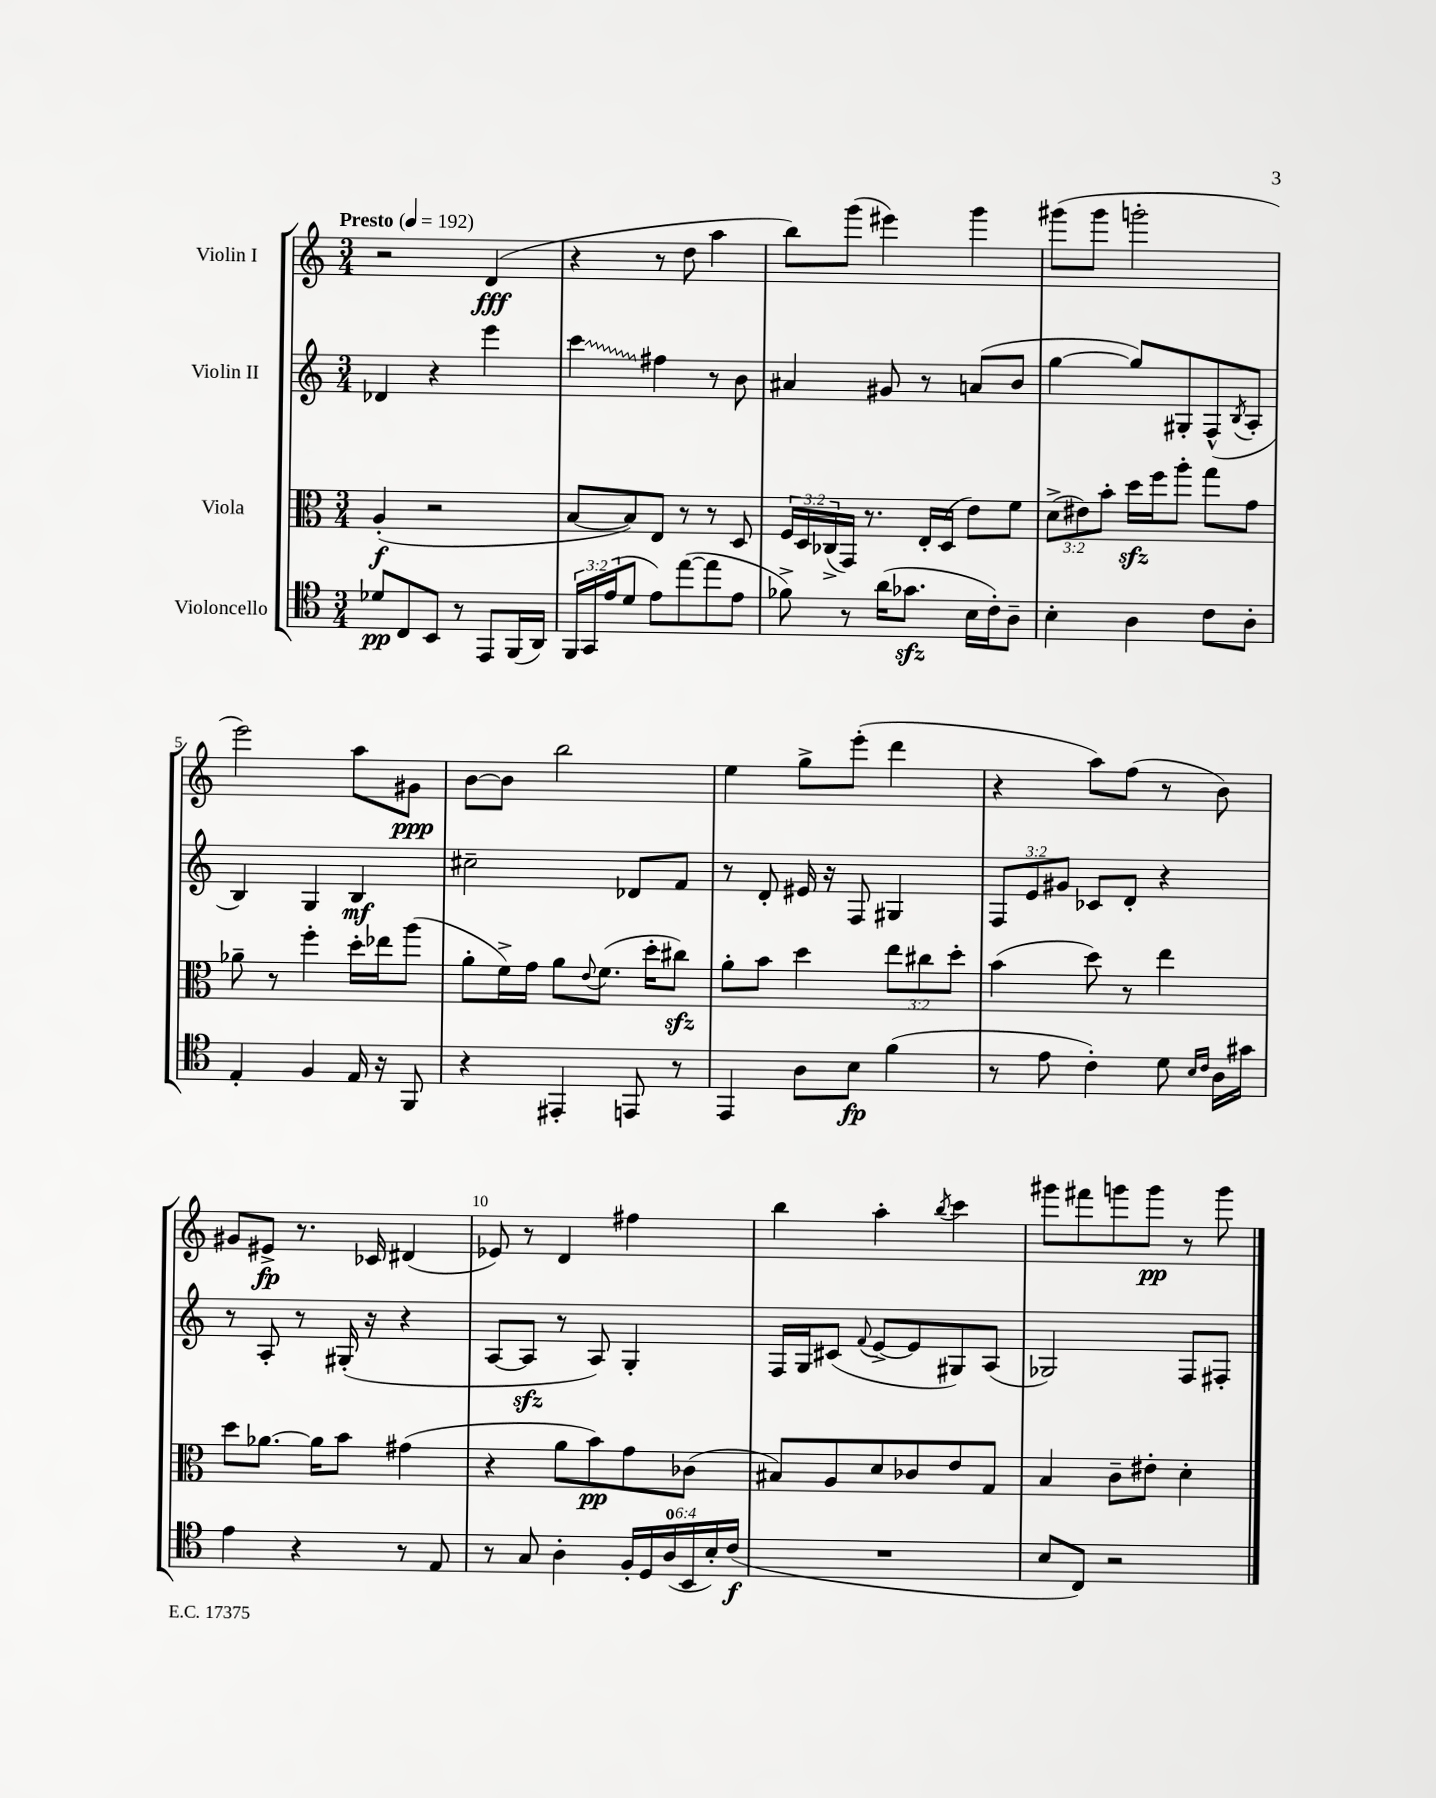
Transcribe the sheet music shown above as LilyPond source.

<<
\new StaffGroup <<
\new Staff = "s0" \with { instrumentName = "Violin I" } {
    \clef treble \key c \major \numericTimeSignature \time 3/4 \tempo "Presto" 4 = 192
    r2 d'4\fff( |
    r4 r8 d''8 a''4 |
    b''8) g'''8( eis'''4) g'''4 |
    gis'''8( gis'''8 g'''2-. |
    e'''2) a''8 gis'8\ppp |
    b'8~ b'8 b''2 |
    e''4 g''8-> e'''8-.( d'''4 |
    r4 a''8) f''8( r8 b'8) |
    gis'8 eis'8->\fp r8. ces'16 dis'4( |
    ees'8) r8 d'4 fis''4 |
    b''4 a''4-. \acciaccatura { b''8 } c'''4 |
    gis'''8 fis'''8 g'''8 g'''8\pp r8 g'''8 \bar "|." |
}
\new Staff = "s1" \with { instrumentName = "Violin II" } {
    \clef treble \key c \major \numericTimeSignature \time 3/4 \override Staff.TupletNumber.text = #tuplet-number::calc-fraction-text
    des'4 r4 e'''4 |
    \once \override Glissando.style = #'zigzag c'''4\glissando fis''4 r8 b'8 |
    ais'4 gis'8 r8 a'8( b'8 |
    g''4~ g''8) gis8-. f8-^( \acciaccatura { b8 } a8-. |
    b4) g4 b4\mf |
    cis''2-- des'8 f'8 |
    r8 d'8-. eis'16 r16 f8 gis4 |
    \tuplet 3/2 { f8 e'8 gis'8 } ces'8 d'8-. r4 |
    r8 a8-. r8 gis16-.( r16 r4 |
    a8~ a8\sfz r8 a8) g4-. |
    f16 g16 cis'8( \appoggiatura { f'8 } e'8~-> e'8 gis8) a8( |
    ges2) f8 fis8-. \bar "|." |
}
\new Staff = "s2" \with { instrumentName = "Viola" } {
    \clef alto \key c \major \numericTimeSignature \time 3/4 \override Staff.TupletNumber.text = #tuplet-number::calc-fraction-text
    a4-.\f( r2 |
    b8~ b8) e8 r8 r8 d8 |
    \tuplet 3/2 { f16 d16 ces16->( } g,16) r8. e16-. d16( e'8) f'8 |
    \tuplet 3/2 { d'8->( eis'8) b'8-. } d''16\sfz f''16 a''8-. g''8 g'8 |
    aes'8-- r8 f''4-. d''16-. ees''16 a''8( |
    a'8-. f'16->) g'16 a'8 \appoggiatura { e'8 } f'8.( d''16-. cis''8\sfz) |
    a'8-. b'8 d''4 \tuplet 3/2 { e''8 cis''8 d''8-. } |
    b'4( d''8) r8 e''4 |
    d''8 aes'8.~ aes'16 b'8 gis'4( |
    r4 a'8 b'8\pp) g'8 ces'8( |
    bis8) a8 d'8 ces'8 e'8 g8 |
    b4 c'8-- eis'8-. d'4-. \bar "|." |
}
\new Staff = "s3" \with { instrumentName = "Violoncello" } {
    \clef tenor \key c \major \numericTimeSignature \time 3/4 \override Staff.TupletNumber.text = #tuplet-number::calc-fraction-text
    des'8\pp c8 b,8 r8 e,8 f,16( a,16) |
    \tuplet 3/2 { f,16 g,16 e'16( } d'8 e'8) e''8~( e''8 e'8 |
    fes'8->) r8 a'16( ges'8.\sfz b16 c'16-.) a8-- |
    b4-. a4 c'8 a8-. |
    e4-. f4 e16 r16 f,8 |
    r4 eis,4-. e,8 r8 |
    e,4 a8 b8\fp f'4( |
    r8 e'8 c'4-.) d'8 \grace { b16 c'16 } a16 gis'16 |
    e'4 r4 r8 e8 |
    r8 g8 a4-. \tuplet 6/4 { f16-. d16 a16-0( b,16 b16-.) c'16\f( } |
    R2. |
    b8 c8) r2 \bar "|." |
}
>>
>>
\layout { \context { \Score \override BarNumber.break-visibility = ##(#f #t #t) barNumberVisibility = #(every-nth-bar-number-visible 5) } }
